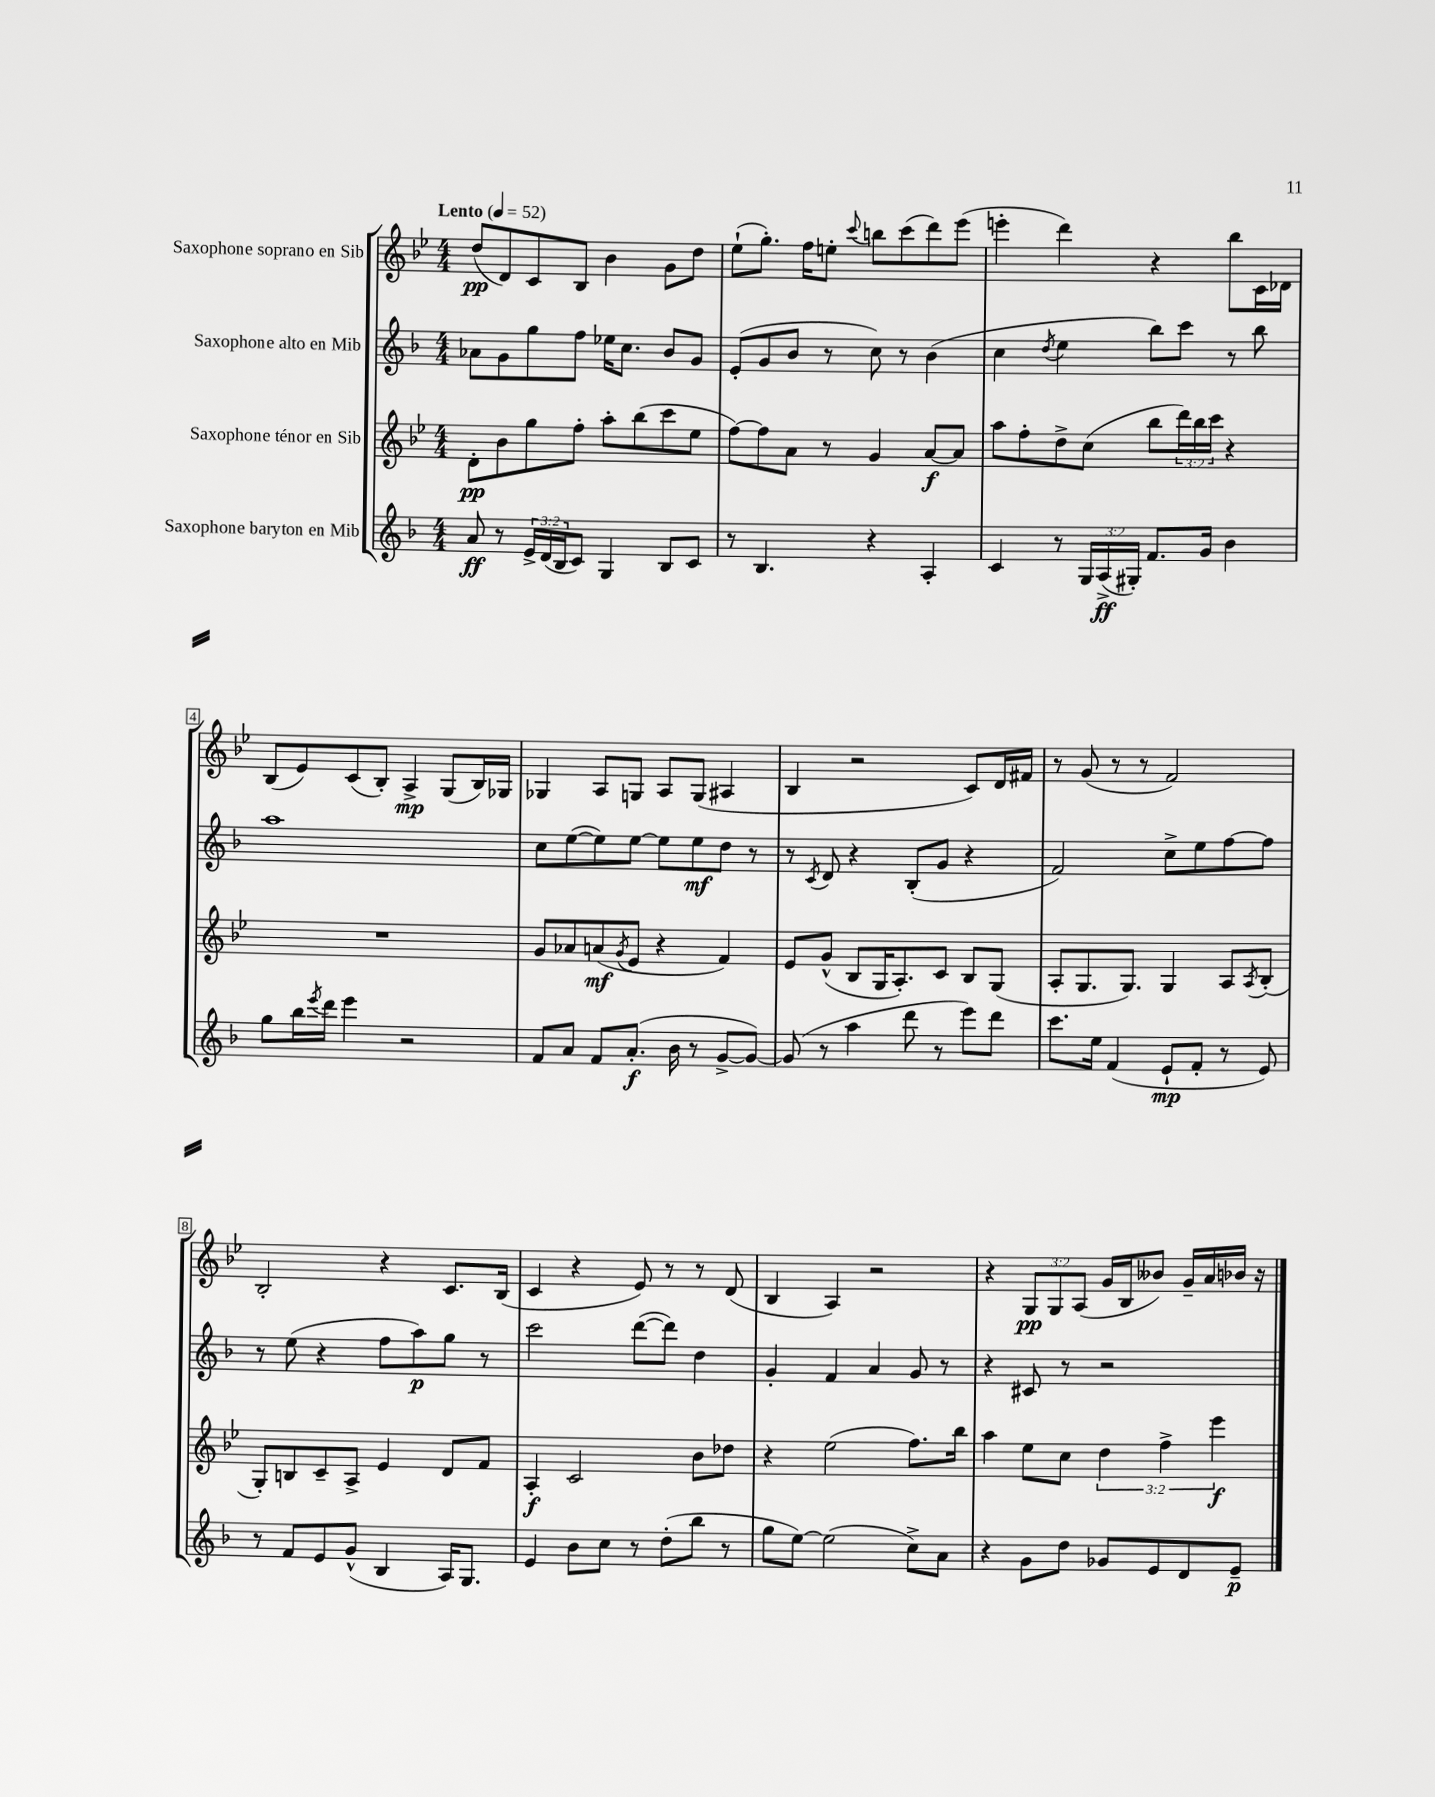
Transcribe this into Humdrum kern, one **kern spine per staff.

**kern	**dynam	**kern	**dynam	**kern	**dynam	**kern	**dynam
*part4	*part4	*part3	*part3	*part2	*part2	*part1	*part1
*staff4	*staff4	*staff3	*staff3	*staff2	*staff2	*staff1	*staff1
*I"Saxophone baryton en Mib	*	*I"Saxophone ténor en Sib	*	*I"Saxophone alto en Mib	*	*I"Saxophone soprano en Sib	*
*clefG2	*	*clefG2	*	*clefG2	*	*clefG2	*
*k[b-]	*	*k[b-e-]	*	*k[b-]	*	*k[b-e-]	*
*M4/4	*	*M4/4	*	*M4/4	*	*M4/4	*
*MM52	*	*MM52	*	*MM52	*	*MM52	*
=1	=1	=1	=1	=1	=1	=1	=1
!	!	!	!	!	!	!LO:TX:a:B:t=Lento	!
8a/	ff	8d'\L	pp	8a-X\L	.	(8dd/L	pp
8r	.	8b-\	.	8g\	.	8d/)	.
24e^/LL	.	8gg\	.	8gg\	.	8c/	.
(24d/	.	.	.	.	.	.	.
24B-/J	.	.	.	.	.	.	.
8c/J)	.	8ff'\J	.	8ff\J	.	8B-/J	.
4G/	.	8aa'\L	.	16ee-X\KL	.	4b-\	.
.	.	.	.	8.cc\J	.	.	.
.	.	(8bb-\	.	.	.	.	.
8B-/L	.	8ccc\	.	8b-/L	.	8g\L	.
8c/J	.	8ee-\J	.	8g/J	.	8dd\J	.
=2	=2	=2	=2	=2	=2	=2	=2
8r	.	[8ff\L)	.	(8e'/L	.	(8ee-`\L	.
4.B-/	.	8ff\]	.	8g/	.	8.gg'\J)	.
.	.	8a\J	.	8b-/J	.	.	.
.	.	.	.	.	.	16ff\KL	.
.	.	8r	.	8r	.	8een'\J	.
.	.	.	.	.	.	8qqccc/	.
4r	.	4g/	.	8cc\)	.	8bbn\L	.
.	.	.	.	8r	.	(8ccc\	.
4A'/	.	[8a/L	f	(4b-\	.	8ddd\)	.
.	.	8a/J]	.	.	.	(8eee-\J	.
=3	=3	=3	=3	=3	=3	=3	=3
4c/	.	8aa\L	.	4cc\	.	4eeen'\	.
.	.	8ff'\	.	.	.	.	.
.	.	.	.	8qdd/	.	.	.
8r	.	8dd^\	.	4ee\	.	4ddd\)	.
24G/LL	.	(8cc\J	.	.	.	.	.
(24A^/	ff	.	.	.	.	.	.
24G#X'/JJ)	.	.	.	.	.	.	.
8.f/L	.	8bb-\L	.	8bb-\L)	.	4r	.
.	.	24ddd\L)	.	8ccc\J	.	.	.
.	.	24bb-\	.	.	.	.	.
16g/Jk	.	.	.	.	.	.	.
.	.	24ccc\JJ	.	.	.	.	.
4b-\	.	4r	.	8r	.	8bb-\L	.
.	.	.	.	8bb-\	.	16c\L	.
.	.	.	.	.	.	16d-X\JJ	.
!!LO:LB:g=z
=4	=4	=4	=4	=4	=4	=4	=4
8gg\L	.	1r	.	1aa	.	(8B-/L	.
16bb-\L	.	.	.	.	.	8e-/)	.
8qeee/	.	.	.	.	.	.	.
16ddd\JJ	.	.	.	.	.	.	.
4eee\	.	.	.	.	.	(8c/	.
.	.	.	.	.	.	8B-'/J)	.
2r	.	.	.	.	.	4A^/	mp
.	.	.	.	.	.	(8G/L	.
.	.	.	.	.	.	16B-/L)	.
.	.	.	.	.	.	16G-X/JJ	.
=5	=5	=5	=5	=5	=5	=5	=5
8f/L	.	8g/L	.	8cc\L	.	4G-X/	.
8a/J	.	8a-X/	.	([8ee\	.	.	.
8f/L	.	(8an/	mf	8ee\])	.	8A/L	.
.	.	8qg/	.	.	.	.	.
(8.a'/J	f	8e-/J	.	[8ee\J	.	8Gn/J	.
.	.	4r	.	8ee\L]	.	8A/L	.
16b-\	.	.	.	.	.	.	.
8r	.	.	.	8ee\	mf	(8G/J	.
[8g^/L	.	4f/)	.	8dd\J	.	4A#X/	.
8g/J_)	.	.	.	8r	.	.	.
=6	=6	=6	=6	=6	=6	=6	=6
(8g/]	.	8e-/L	.	8r	.	4B-/	.
.	.	.	.	8qc/	.	.	.
8r	.	(8g^^/J	.	8d/	.	.	.
4aa\	.	8B-/L	.	4r	.	2r	.
.	.	16G/K	.	.	.	.	.
.	.	8.A'/)	.	.	.	.	.
8ddd\	.	.	.	(8B-'/L	.	.	.
8r	.	8c/J	.	8g/J	.	.	.
8eee\L)	.	8B-/L	.	4r	.	8c/L)	.
8ddd\J	.	(8G/J	.	.	.	16d/L	.
.	.	.	.	.	.	16f#X/JJ	.
=7	=7	=7	=7	=7	=7	=7	=7
8.ccc\L	.	8A'/L	.	2f/)	.	8r	.
.	.	8.G/	.	.	.	(8g/	.
16ee\Jk	.	.	.	.	.	.	.
(4f/	.	.	.	.	.	8r	.
.	.	8.G/J)	.	.	.	.	.
.	.	.	.	.	.	8r	.
8e`/L	mp	4G/	.	8cc^\L	.	2f/)	.
8f'/J	.	.	.	8ee\	.	.	.
8r	.	8A/L	.	[8ff\	.	.	.
.	.	8qA/	.	.	.	.	.
8e/)	.	(8B-'/J	.	8ff\J]	.	.	.
!!LO:LB:g=z
=8	=8	=8	=8	=8	=8	=8	=8
8r	.	8G'/L)	.	8r	.	2B-'/	.
8f/L	.	8Bn/	.	(8ee\	.	.	.
8e/	.	8c~/	.	4r	.	.	.
(8g^^/J	.	8A^/J	.	.	.	.	.
4B-/	.	4e-/	.	8ff\L	.	4r	.
.	.	.	.	8aa\)	p	.	.
16A/KL)	.	8d/L	.	8gg\J	.	8.c/L	.
8.G/J	.	.	.	.	.	.	.
.	.	8f/J	.	8r	.	.	.
.	.	.	.	.	.	(16B-/Jk	.
=9	=9	=9	=9	=9	=9	=9	=9
4e/	.	4A'/	f	2ccc\	.	4c/	.
8b-\L	.	2c/	.	.	.	4r	.
8cc\J	.	.	.	.	.	.	.
8r	.	.	.	([8ddd\L	.	8e-/)	.
(8dd'\L	.	.	.	8ddd\J])	.	8r	.
8bb-\J	.	8b-\L	.	4dd\	.	8r	.
8r	.	8dd-X\J	.	.	.	(8d/	.
=10	=10	=10	=10	=10	=10	=10	=10
8gg\L	.	4r	.	4g'/	.	4B-/	.
[8ee\J)	.	.	.	.	.	.	.
(2ee\]	.	(2ee-\	.	4f/	.	4A/)	.
.	.	.	.	4a/	.	2r	.
8cc^\L)	.	8.ff\L)	.	8g/	.	.	.
8a\J	.	.	.	8r	.	.	.
.	.	16bb-\Jk	.	.	.	.	.
=11	=11	=11	=11	=11	=11	=11	=11
4r	.	4aa\	.	4r	.	4r	.
8g\L	.	8ee-\L	.	8c#X/	.	12G/L	pp
.	.	.	.	.	.	12G/	.
8dd\J	.	8cc\J	.	8r	.	.	.
.	.	.	.	.	.	(12A/J	.
8g-X/L	.	6dd\	.	2r	.	16g/LL	.
.	.	.	.	.	.	16B-/J	.
8e/	.	.	.	.	.	8b--X/J)	.
.	.	6ff^\	.	.	.	.	.
8d/	.	.	.	.	.	16g~/LL	.
.	.	.	.	.	.	16a/	.
.	.	6eee-\	f	.	.	.	.
8e~/J	p	.	.	.	.	16b-X/JJ	.
.	.	.	.	.	.	16r	.
==	==	==	==	==	==	==	==
*-	*-	*-	*-	*-	*-	*-	*-
